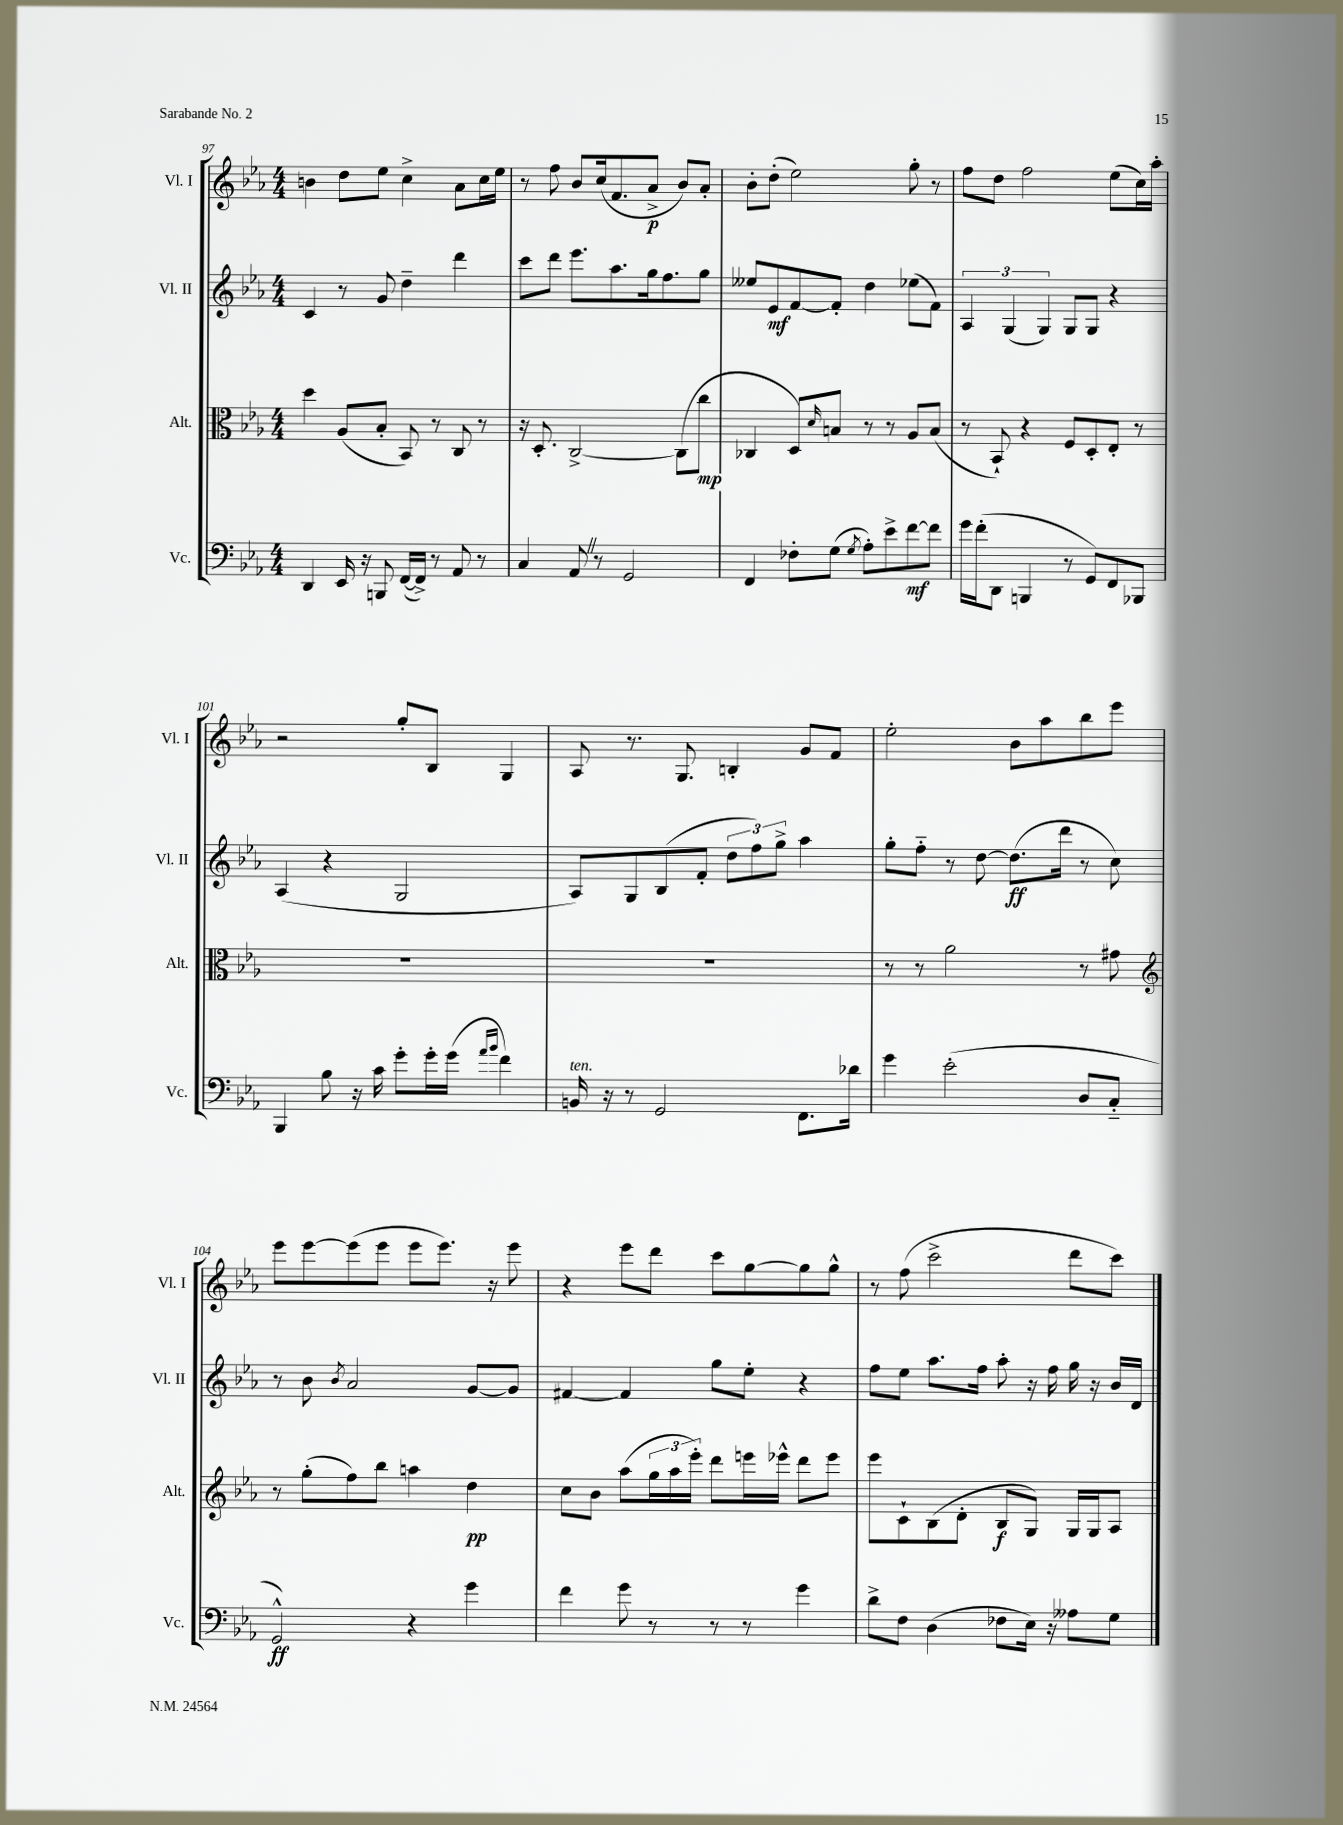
<<
\new StaffGroup <<
\new Staff = "s0" \with { instrumentName = "Vl. I" shortInstrumentName = "Vl. I" } {
    \clef treble \key ees \major \numericTimeSignature \time 4/4
    b'4 d''8 ees''8 c''4-> aes'8 c''16 ees''16 |
    r8 f''8 bes'8 c''16( f'8. aes'8->\p bes'8) aes'8-. |
    bes'8-. d''8-.( ees''2) g''8-. r8 |
    f''8 d''8 f''2 ees''8( c''16) aes''16-. |
    r2 g''8-. bes8 g4 |
    aes8 r8. g8. b4-. g'8 f'8 |
    ees''2-. bes'8 aes''8 bes''8 ees'''8 |
    ees'''8 ees'''8~ ees'''8( ees'''8 ees'''8 ees'''8.) r16 ees'''8 |
    r4 ees'''8 d'''8 c'''8 g''8~ g''8 g''8-^ |
    r8 f''8( c'''2-> d'''8 c'''8) \bar "|." |
}
\new Staff = "s1" \with { instrumentName = "Vl. II" shortInstrumentName = "Vl. II" } {
    \clef treble \key ees \major \numericTimeSignature \time 4/4
    c'4 r8 g'8 d''4-- d'''4 |
    c'''8 d'''8 ees'''8. aes''8. g''16 f''8. g''8 |
    eeses''8 ees'8\mf f'8~ f'8-. d''4 ees''8( f'8) |
    \tuplet 3/2 { aes4 g4( g4) } g8 g8 r4 |
    aes4( r4 g2 |
    aes8) g8 bes8( f'8-. \tuplet 3/2 { d''8 f''8) g''8-> } aes''4 |
    g''8-. f''8-_ r8 d''8~ d''8.\ff( d'''16 r8 c''8) |
    r8 bes'8 \acciaccatura { bes'8 } aes'2 g'8~ g'8 |
    fis'4~ fis'4 g''8 ees''8-. r4 |
    f''8 ees''8 aes''8. f''16 aes''8-. r16 f''16 g''16 r16 bes'16 d'16 \bar "|." |
}
\new Staff = "s2" \with { instrumentName = "Alt." shortInstrumentName = "Alt." } {
    \clef alto \key ees \major \numericTimeSignature \time 4/4
    d''4 aes8( bes8-. bes,8) r8 c8 r8 |
    r16 d8.-. c2~-> c8( c''8\mp |
    ces4 d8) \grace { d'16 } b8 r8 r8 aes8 b8( |
    r8 bes,8-!) r4 f8 d8-. ees8-. r8 |
    R1 |
    R1 |
    r8 r8 aes'2 r8 gis'8 |
    \clef treble r8 g''8-.( f''8) bes''8 a''4 d''4\pp |
    c''8 bes'8 aes''8( \tuplet 3/2 { g''16 aes''16 ees'''16-.) } d'''8 e'''16 ees'''16-^ d'''8 ees'''8 |
    ees'''8 c'8-! bes8( d'8-. bes8\f g8) g16 g16 aes8 \bar "|." |
}
\new Staff = "s3" \with { instrumentName = "Vc." shortInstrumentName = "Vc." } {
    \clef bass \key ees \major \numericTimeSignature \time 4/4
    d,4 ees,16 r16 b,,8 f,16~( f,16->) r8 aes,8 r8 |
    c4 aes,8 \once \override BreathingSign.text = \markup { \musicglyph "scripts.caesura.straight" } \breathe r8 g,2 |
    f,4 fes8-. g8( \acciaccatura { g8 } aes8-.) ees'8-> f'8~\mf f'8 |
    g'16 f'16-.( d,8 b,,4 r8 g,8) f,8 bes,,8 |
    bes,,4 bes8 r16 c'16 g'8-. g'16-. g'16( \grace { aes'16 bes'16 } f'4) |
    b,16^\markup { \italic "ten." } r16 r8 g,2 f,8. des'16 |
    g'4 ees'2-.( d8 c8-_ |
    g,2-^\ff) r4 g'4 |
    f'4 g'8 r8 r8 r8 g'4 |
    d'8-> f8 d4( fes8 ees16) r16 aeses8 g8 \bar "|." |
}
>>
>>
\layout { \context { \Score currentBarNumber = #97 } }
